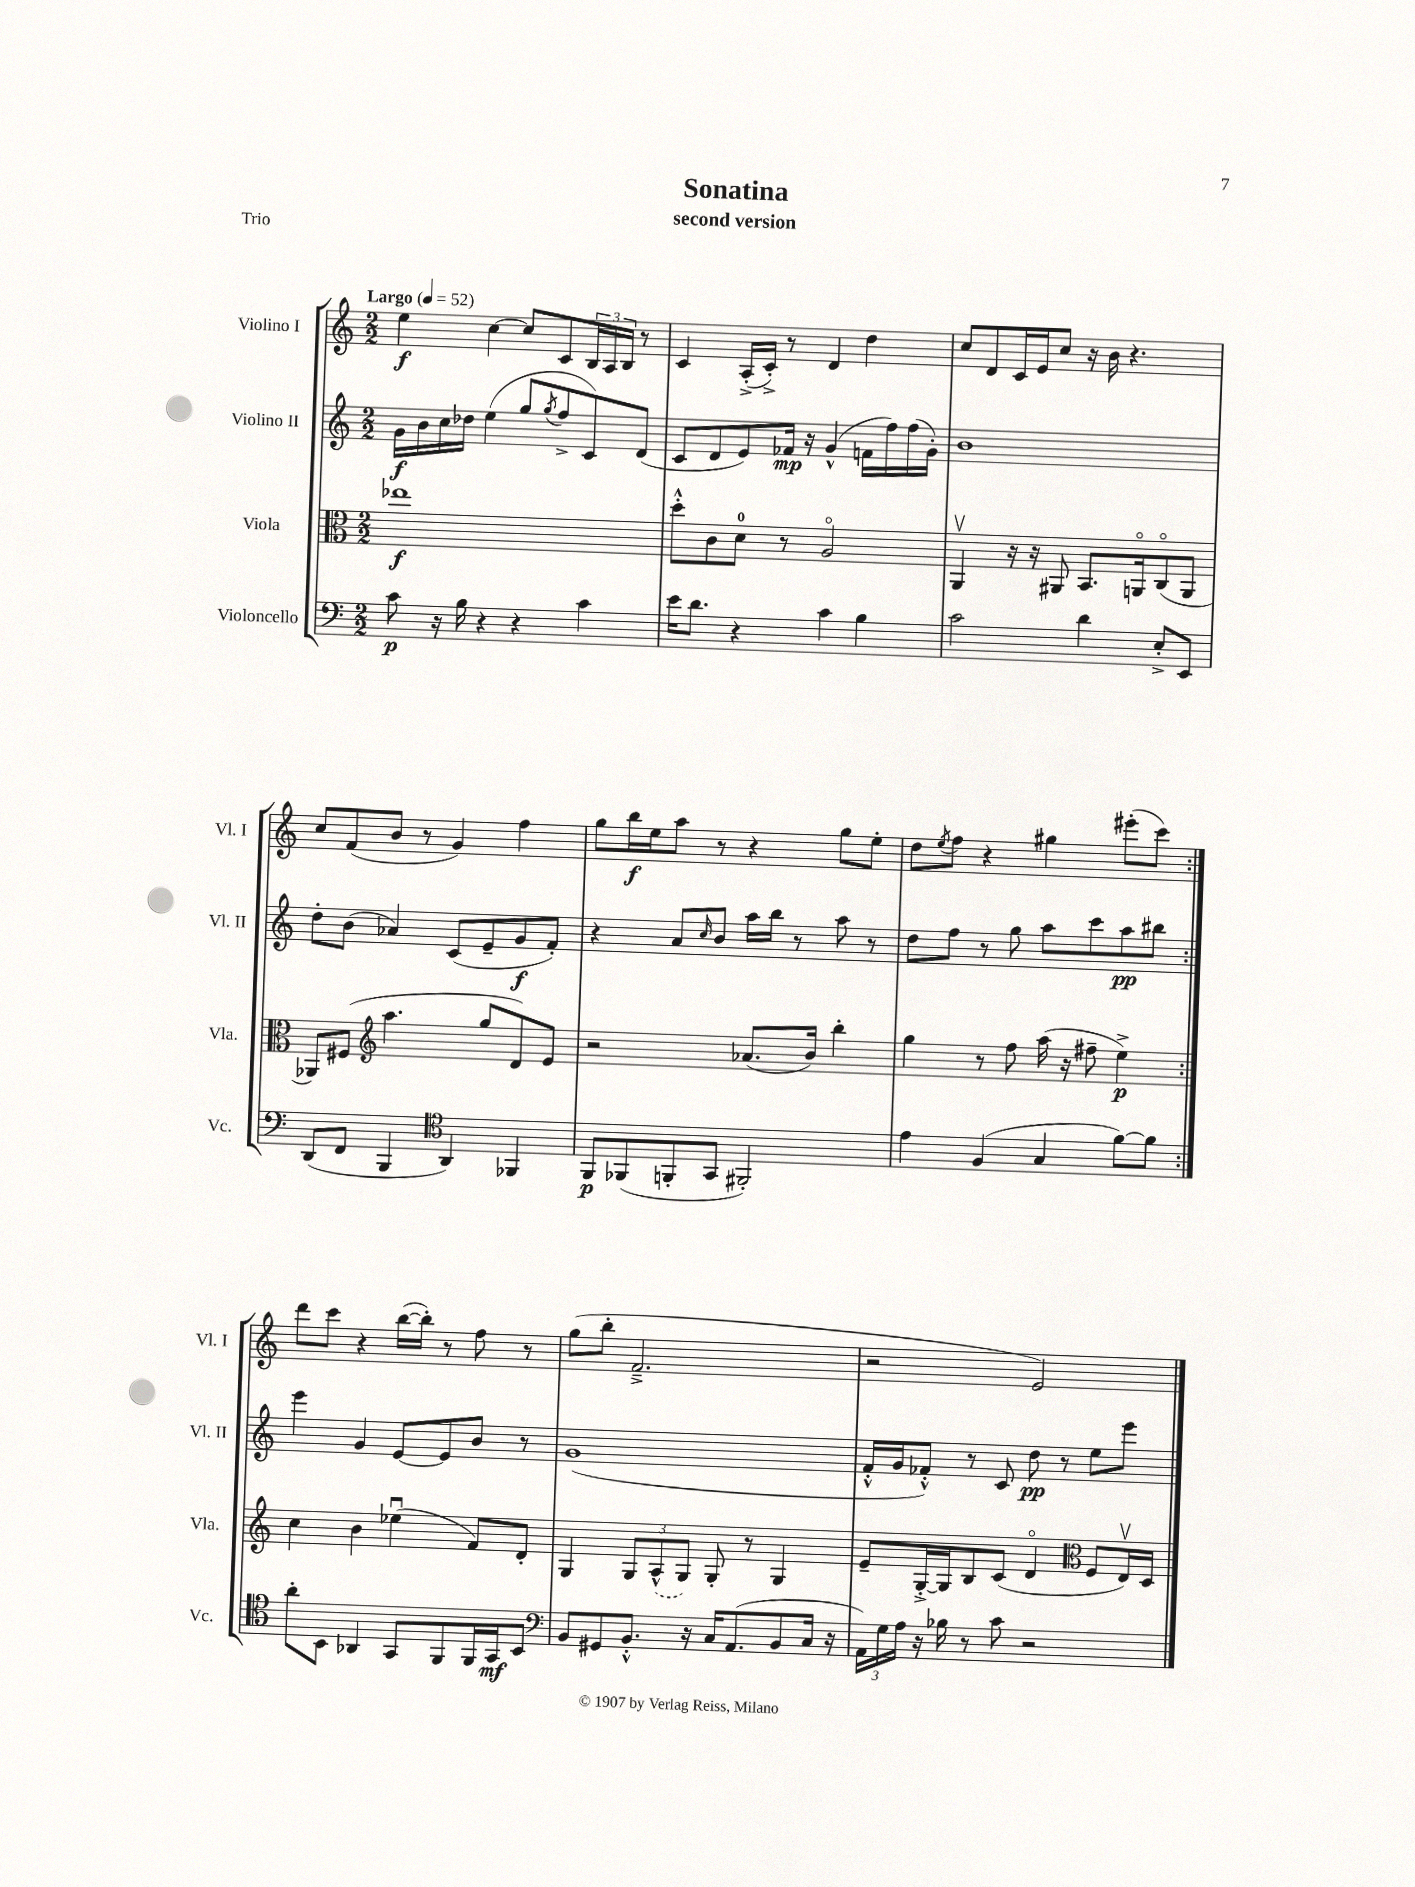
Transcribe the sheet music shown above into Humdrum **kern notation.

**kern	**kern	**kern	**kern
*staff4	*staff3	*staff2	*staff1
*clefF4	*clefC3	*clefG2	*clefG2
*k[]	*k[]	*k[]	*k[]
*M2/2	*M2/2	*M2/2	*M2/2
*MM52	*MM52	*MM52	*MM52
8c	1ee-	16g	4ee
.	.	16b	.
16r	.	16cc	.
16B	.	16dd-	.
4r	.	(4ee	[4cc
4r	.	8gg	8cc]
.	.	8qgg	.
.	.	8ff^	8c
4c	.	8c)	24B
.	.	.	24A
.	.	.	24B
.	.	(8d	8r
=	=	=	=
16e	8dd'^^	8c	4c
8.d	.	.	.
.	8c	8d	.
4r	8d	8e)	(16A'^
.	.	.	16c'^)
.	8r	16f-	8r
.	.	16r	.
4c	2Ao	(4g^^	4d
4B	.	16f	4dd
.	.	16ff)	.
.	.	(16ff	.
.	.	16g')	.
=	=	=	=
2c	4AAv	1b	8cc
.	.	.	8d
.	16r	.	16c
.	16r	.	16e
.	8AA#	.	8cc
4d	8.BB	.	16r
.	.	.	16b
.	.	.	4.r
.	16AAo	.	.
8E'^	(8Co	.	.
8EE	8AA	.	.
=	=	=	=
(8DD	8AA-)	8dd'	8cc
8FF	(8F#	(8b	(8f
*	*clefG2	*	*
4BBB	4.aa	4a-)	8b
.	.	.	8r
*clefC4	*	*	*
4AA)	.	(8c	4g)
.	8gg	8e~	.
4FF-	8d)	8g	4ff
.	8e	8f')	.
=	=	=	=
8FF	2r	4r	8gg
(8FF-	.	.	16bb
.	.	.	16ee
8FF'	.	8a	8aa
.	.	16qqcc	.
8GG	.	8b	8r
2FF#')	(8.a-	16aa	4r
.	.	16bb	.
.	.	8r	.
.	16b)	.	.
.	4bb'	8aa	8gg
.	.	8r	8ee'
=	=	=	=
4e	4gg	8dd	8dd
.	.	.	8qee
.	.	8ff	8ff
(4F	8r	8r	4r
.	8ff	8gg	.
4G	(16aa	8aa	4gg#
.	16r	.	.
.	8ff#~	8ccc	.
[8f)	4ee^)	8aa	(8eee#'
8f]	.	8bb#	8ccc)
=:|!	=:|!	=:|!	=:|!
8a'	4cc	4eee	8ddd
8BB	.	.	8ccc
4AA-	4b	4g	4r
8GG	(4ee-u	[8e	([16bb
.	.	.	16bb'])
8FF	.	8e]	8r
16FF	8f)	8b	8ff
16GG	.	.	.
8BB	8d'	8r	8r
=	=	=	=
*clefF4	*	*	*
8BB	4G	(1g	(8gg
8GG#	.	.	8bb'
8.BB'^^	12G	.	2.f~^
.	(12A^^	.	.
.	12G)	.	.
16r	.	.	.
16C	8G'	.	.
(8.AA	.	.	.
.	8r	.	.
8BB	4G	.	.
16C	.	.	.
16r	.	.	.
=	=	=	=
24AA)	8e~	16f'^^	2r
24G	.	.	.
.	.	16g	.
24A	.	.	.
16r	[16G'^	8f-'^^)	.
16B-	16G]	.	.
8r	8B	8r	.
8c	(8c	8c	.
2r	4do	8dd	2e)
.	.	8r	.
*	*clefC3	*	*
.	8F	8ee	.
.	16Ev)	8eee	.
.	16D	.	.
==	==	==	==
*-	*-	*-	*-
